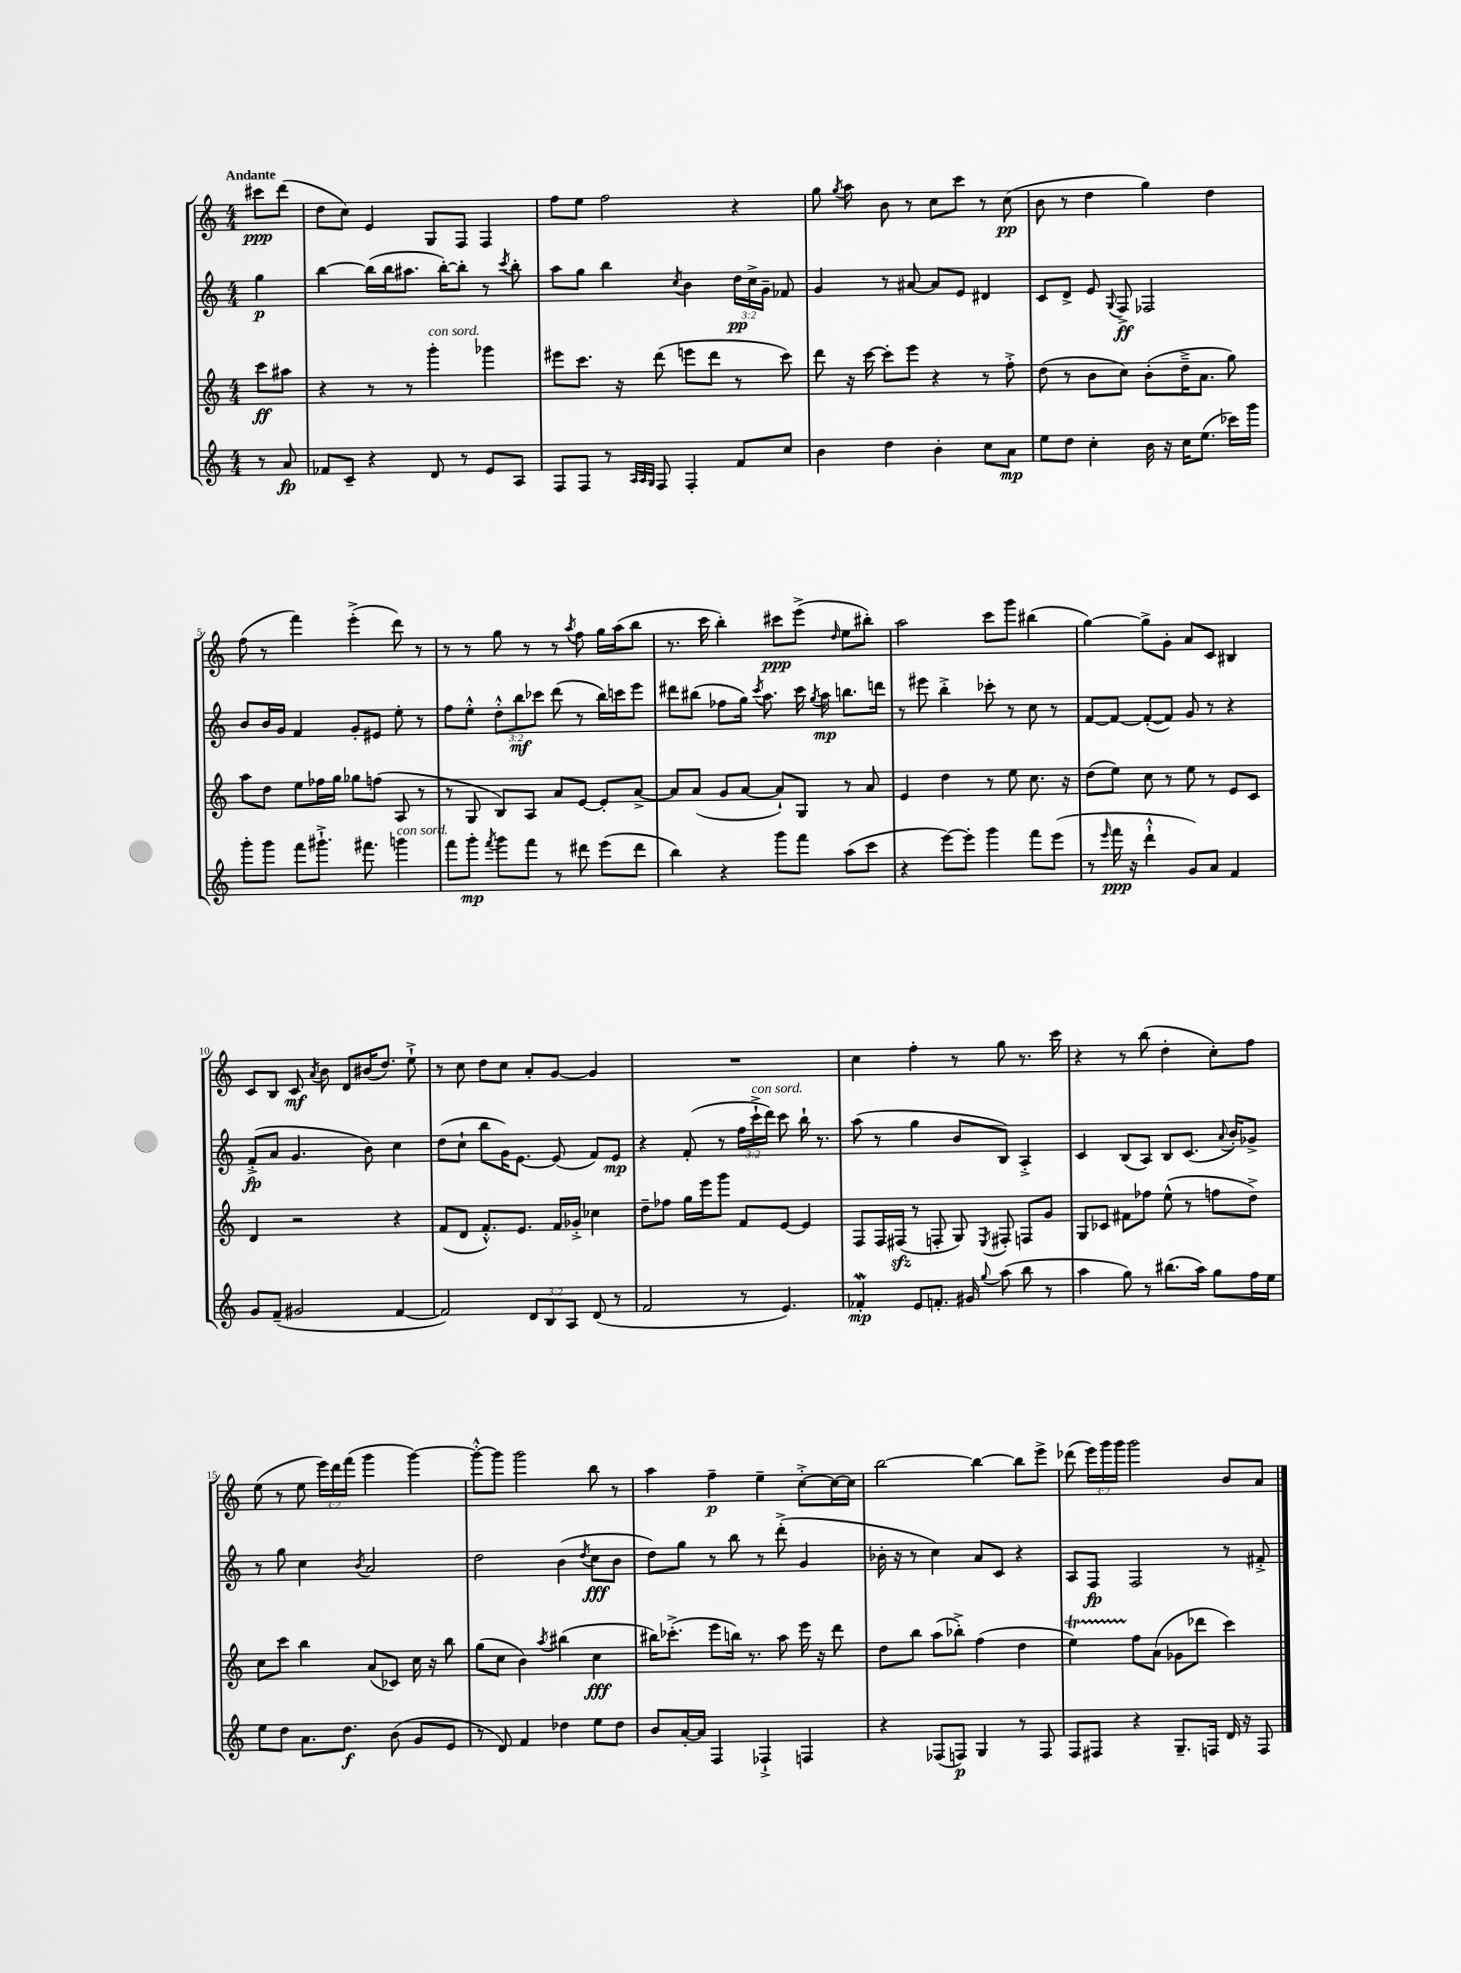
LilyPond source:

<<
\new StaffGroup <<
\new Staff = "s0" {
    \clef treble \key c \major \numericTimeSignature \time 4/4 \override Staff.TupletNumber.text = #tuplet-number::calc-fraction-text \partial 4 \tempo "Andante"
    \autoBeamOff cis'''8[\ppp d'''8]( |
    d''8[ c''8]) e'4 g8[ f8] f4 |
    f''8[ e''8] f''2 r4 |
    g''8 \acciaccatura { g''8 } a''8 b'8 r8 c''8[ c'''8] r8 c''8\pp( |
    b'8 r8 d''4 g''4) d''4 |
    f''8( r8 f'''4) e'''4-.->( d'''8) r8 |
    r8 r8 g''8 r8 r8 \acciaccatura { a''8 } f''8 g''16[ a''16( b''8] |
    r8. c'''16 b''4-.) cis'''8[\ppp e'''8]->( \grace { d''16 } e''8[ bis''8]-.) |
    a''2 c'''8[ g'''8] bis''4( |
    g''4~) g''8[-> g'8]-. a'8[ c'8] bis4 |
    c'8[ b8] c'8\mf \acciaccatura { a'8 } b'8 d'8[ bis'16( d''8.]) e''8-!-> |
    r8 c''8 d''8[ c''8] a'8[-. g'8]~ g'4 |
    R1 |
    c''4 f''4-. r8 g''8 r8. c'''16 |
    r4 r8 b''8( d''4-. c''8[-.) f''8] |
    e''8( r8 e''8 \tuplet 3/2 { e'''16[) d'''16 f'''16]( } g'''4 g'''4~) |
    g'''8[~-.-^ g'''8] g'''2 b''8 r8 |
    a''4 f''4--\p e''4-- c''8[~-.-> c''16~ c''16] |
    b''2~ b''4~ b''8[ e'''8]-> |
    des'''8( \tuplet 3/2 { e'''16[) g'''16 g'''16] } g'''2 b'8[ a'8] \bar "|." |
}
\new Staff = "s1" {
    \clef treble \key c \major \numericTimeSignature \time 4/4 \override Staff.TupletNumber.text = #tuplet-number::calc-fraction-text \partial 4
    \autoBeamOff g''4\p |
    b''4~ b''16[( b''16 ais''8.] b''16[~-.) b''8]-. r8 \acciaccatura { c'''8 } b''8-. |
    a''8[ g''8] b''4 \acciaccatura { c''8 } b'4 \tuplet 3/2 { d''16[\pp c''16-> g'16]-- } fes'8 |
    g'4 r8 ais'8~ ais'8[ e'8] dis'4 |
    c'8[ d'8]-> e'8 \appoggiatura { g8 } f8->\ff fes2 |
    b'8[ b'16 g'16] f'4 g'8[-. eis'8] e''8-. r8 |
    f''8[ e''8]-.-^ \tuplet 3/2 { d''8[-.-^ b''8\mf ces'''8] } d'''8( r8 b''16[) c'''16 e'''8] |
    dis'''8[ bis''8]( fes''8[ g''16]) \acciaccatura { c'''8 } a''8. c'''16 \acciaccatura { g''8 } a''16\mp b''8.[ d'''16] |
    r8 eis'''8 b''4-.-> ces'''8-. r8 c''8 r8 |
    f'8[~ f'8]~ f'8[~-.( f'8]) g'8 r8 r4 |
    f'8[-.->\fp( a'8] g'4. b'8) c''4 |
    d''8[( c''8]-! b''8[ g'16) e'8.]~ e'8( f'8[) e'8]\mp |
    r4 f'8-.( r8 \tuplet 3/2 { f''16[ c'''16-!->^\markup { \italic "con sord." } d'''16]) } c'''8 b''16-! r8. |
    a''8( r8 g''4 b'8[ b8]) a4-.-> |
    c'4 b8[( a8]) b8[ c'8.]( \appoggiatura { a'8 } b'16[-.) ges'8]-> |
    r8 g''8 c''4 \acciaccatura { b'8 } a'2 |
    d''2 b'4( \acciaccatura { d''8 } c''8[\fff b'8] |
    d''8[) g''8] r8 b''8 r8 d'''8-.->( g'4 |
    bes'16-. r16 r8 c''4) a'8[ c'8] r4 |
    a8[ f8]\fp f2 r8 fis'8-.-> \bar "|." |
}
\new Staff = "s2" {
    \clef treble \key c \major \numericTimeSignature \time 4/4 \partial 4
    \autoBeamOff c'''8[\ff ais''8] |
    r4 r8 r8 g'''4-.^\markup { \italic "con sord." } ges'''4 |
    eis'''8[ c'''8.] r16 d'''8( e'''8[ d'''8] r8 c'''8) |
    d'''8 r16 c'''16~ c'''8[-. e'''8] r4 r8 f''8-.-> |
    d''8( r8 b'8[ c''8]) b'8[-.( d''16---> a'8.] g''8) |
    a''8[ d''8] e''8[ fes''16 g''16] ges''8[ f''8]( a8 r8 |
    r8 g8 b8[) a8] a'8[ e'8]~ e'8[-. a'8]~-> |
    a'8[ a'8]( g'8[ a'8]~ a'8[-!) g8] r8 a'8 |
    e'4 d''4 r8 e''8 c''8. r16 |
    d''8[( e''8]) c''8 r8 e''8 r8 e'8[ c'8] |
    d'4 r2 r4 |
    f'8[( d'8] f'8.[-.-^) e'8.] f'16[ ges'16]-.-> ces''4 |
    d''8[-- fes''8] g''16[ e'''16 g'''8] f'8[ e'8]~ e'4 |
    f8[ f16 fis16]\sfz( r8 f8-. g8) \acciaccatura { e8 } fis8-. f8[ g'8] |
    g8[ ces'8] fis'8[ fes''8] e''8-^( r8 f''8[ d''8]->) |
    c''8[ c'''8] b''4 a'8[( ces'8]) c''16 r16 b''8 |
    g''8[( c''8] b'4) \acciaccatura { a''8 } bis''4( c''4\fff |
    bis''16[) ces'''8.]-.->( e'''8[ b''16]) r8. a''8 e'''16 r16 d'''8 |
    d''8[ b''8] a''8[( bes''8]-.->) f''4( d''4 |
    e''4\startTrillSpan) f''8[\stopTrillSpan a'8]( ges'8[ des'''8] c'''4) \bar "|." |
}
\new Staff = "s3" {
    \clef treble \key c \major \numericTimeSignature \time 4/4 \override Staff.TupletNumber.text = #tuplet-number::calc-fraction-text \partial 4
    \autoBeamOff r8 a'8\fp |
    fes'8[ c'8]-- r4 d'8 r8 e'8[ a8] |
    f8[ f8] r8 \grace { a32[ a32 g32] } f8 f4-. f'8[ c''8] |
    b'4 d''4 b'4-. c''8[ a'8]\mp |
    e''8[ d''8] c''4-. b'16 r16 c''16[ e''8.]( ces'''16[) g'''16] |
    g'''8[-. g'''8] f'''8[ gis'''8.]-!-> fis'''8. g'''4^\markup { \italic "con sord." } |
    f'''8[ g'''8]-.\mp \acciaccatura { f'''8 } g'''8[ f'''8] r8 dis'''8 e'''8[( dis'''8] |
    b''4) r4 g'''8[ f'''8] a''8[( c'''8] |
    r4 e'''8[~) e'''8]-. g'''4 f'''8[ e'''8]( |
    r8 \grace { e'''16 } f'''16\ppp r16 d'''4-!-^ g'8[) a'8] f'4 |
    g'8[ f'8]--( gis'2 f'4~ |
    f'2) \tuplet 3/2 { d'8[ b8 a8] } d'8( r8 |
    f'2 r8 e'4.) |
    fes'4-.\mordent\mp e'8[ f'8.]-. gis'16 \appoggiatura { g''8 } a''8( b''8 r8 |
    a''4 g''8) r8 bis''8.[( a''16]) g''8[ f''16 e''16] |
    e''8[ d''8] a'8.[ d''8.]\f b'8( g'8[ e'8] |
    r8 d'8) f'4 des''4 e''8[ des''8] |
    b'8[ a'16~-. a'16] f4 fes4-!-> f4 |
    r4 fes8[( f8]\p) g4 r8 f8 |
    f8[ fis8] r4 g8.[-- f16] d'16 r16 f8 \bar "|." |
}
>>
>>
